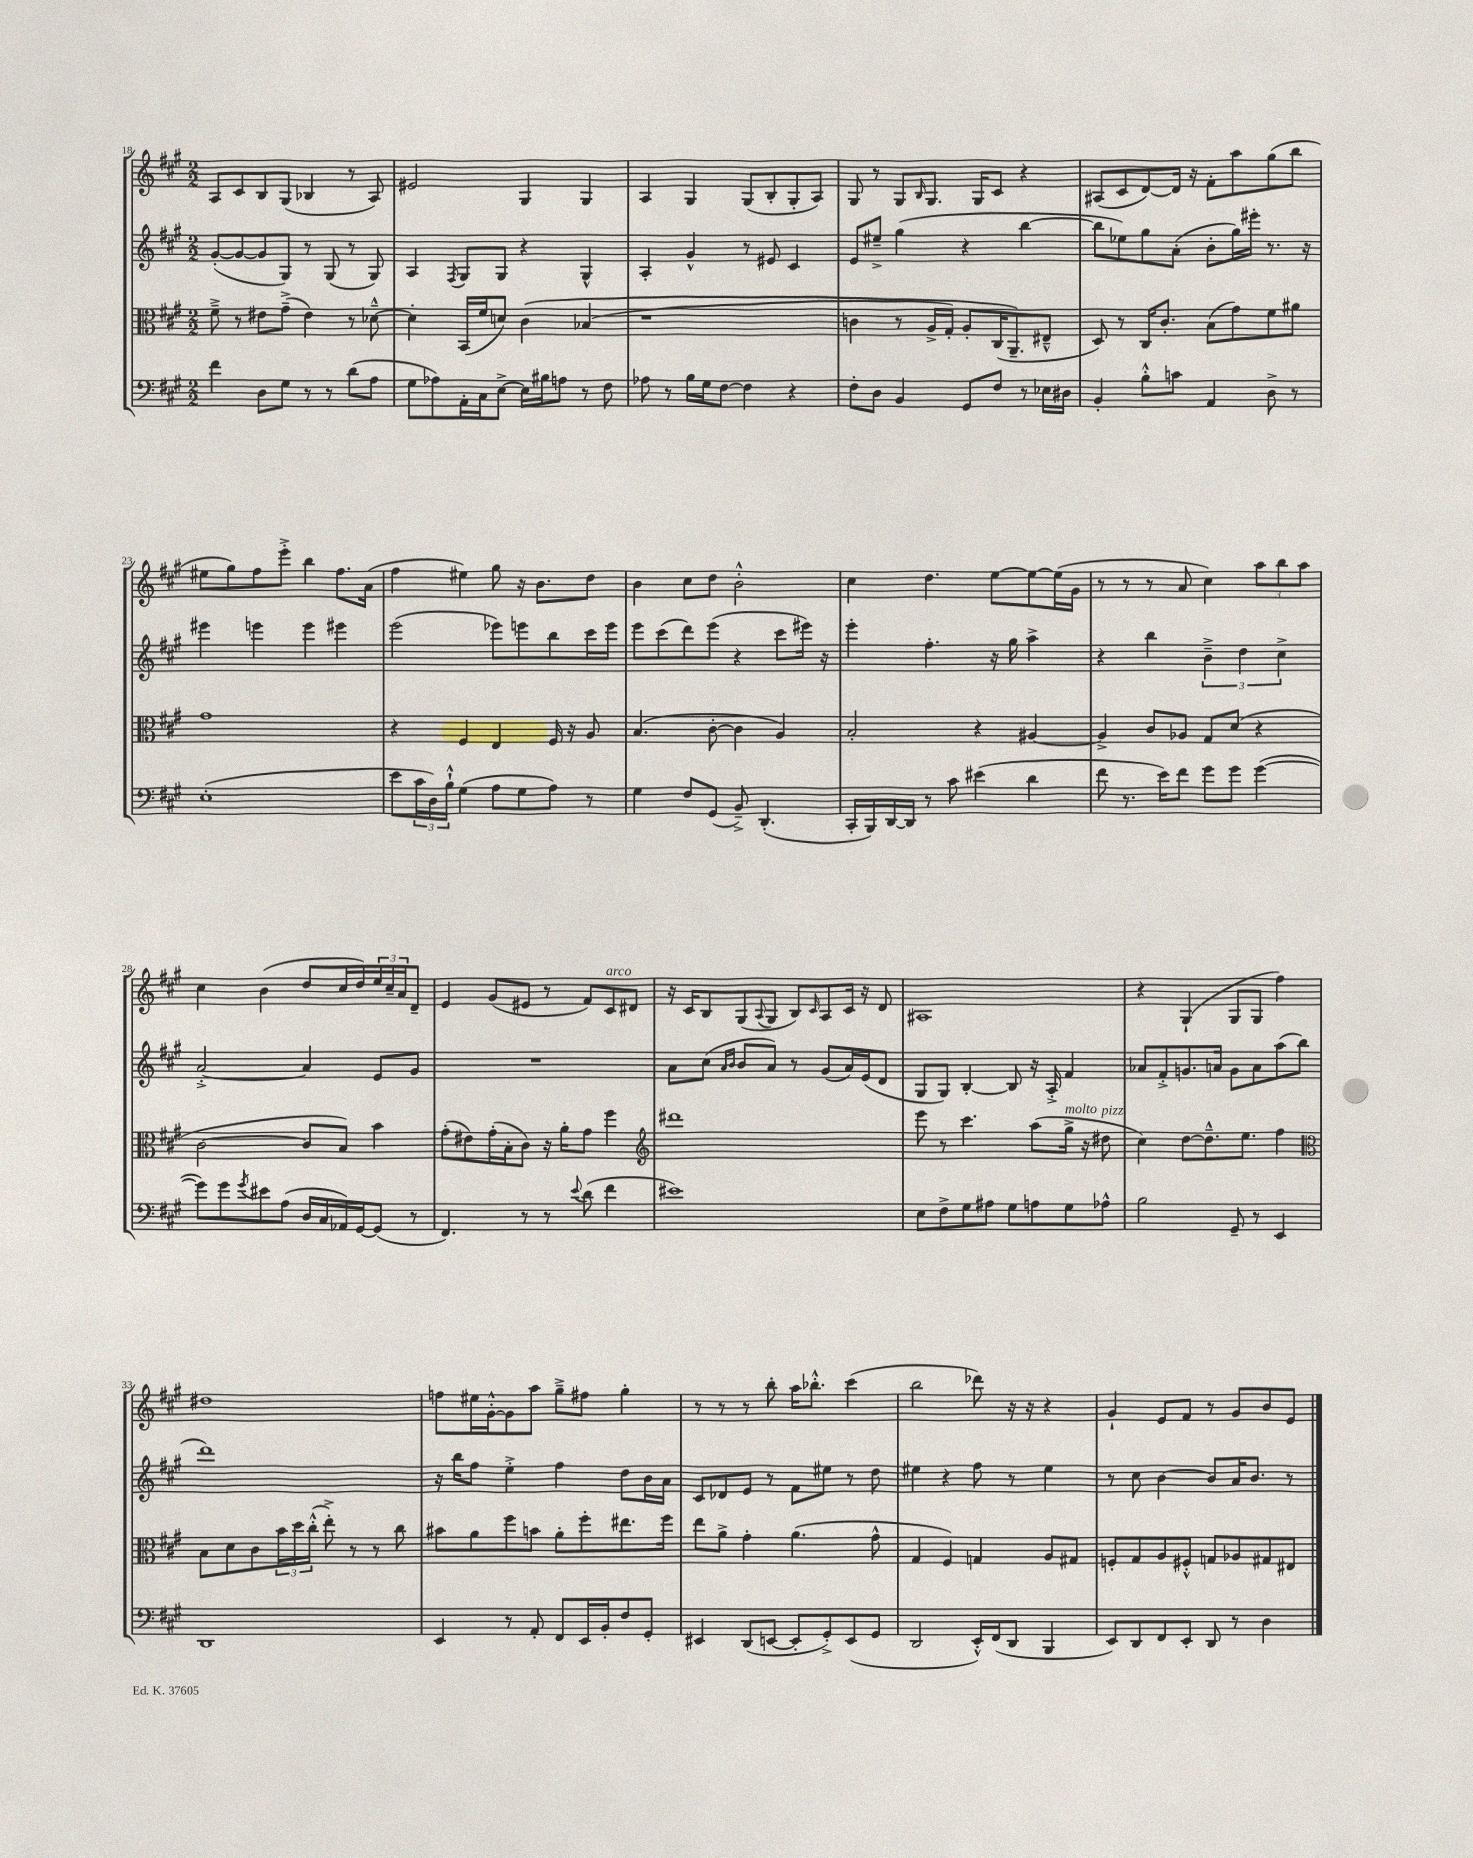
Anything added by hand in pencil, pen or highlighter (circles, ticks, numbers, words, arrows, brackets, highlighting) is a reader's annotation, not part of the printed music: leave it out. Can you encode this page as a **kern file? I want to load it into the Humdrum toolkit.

**kern	**kern	**kern	**kern
*staff4	*staff3	*staff2	*staff1
*clefF4	*clefC3	*clefG2	*clefG2
*k[f#c#g#]	*k[f#c#g#]	*k[f#c#g#]	*k[f#c#g#]
*M2/2	*M2/2	*M2/2	*M2/2
4f#	8f#~^	([8g#'	8A
.	8r	8g#_	8c#
8D	8e#	8g#]	8B
8G#	(8g#~^	8G#)	(8G#
8r	4e#)	8r	4B-
8r	.	(8G#	.
(8d	8r	8r	8r
8A	[8d-~^^	8G#)	8A)
=	=	=	=
8G#	4d-']	4A	2e#
8A-)	.	.	.
.	.	8qF#	.
16AA'	(16BB	8G#	.
16C#	16f#	.	.
[8E^	8d)	8G#	.
16E]	&(4c#	4r	4G#
16B#	.	.	.
8A	.	.	.
8r	(4B-	4G#^^	4G#
8F#	.	.	.
=	=	=	=
8A-	1r	4A'	4A
8r	.	.	.
16B	.	4g#^^	4G#
16G#	.	.	.
[8F#	.	.	.
4F#]	.	8r	(8G#
.	.	8e#	8B'
4r	.	4c#	8G#'
.	.	.	8A)
=	=	=	=
8F#'	4c	8e	8G#
8D	.	8ee#~^	8r
4BB	8r	(4gg#	8G#
.	.	.	16qqB
.	16A^	.	8.G#
.	16G#')	.	.
8GG#	8A'	4r	.
.	.	.	16G#
8F#	(16C#	.	8c#
.	8.AA~&)	.	.
8r	.	[4bb	4r
16E-	8E#~^^	.	.
16D#	.	.	.
=	=	=	=
4BB'	8D)	8bb]	(8A#
.	8r	8ee-)	8c#
8B'^^	16C#	8gg#	[8d)
.	8.c#'	.	.
8c	.	(8a'	16d]
.	.	.	16r
4AA	(8B	8b'	8f#'
.	8g#)	16gg#)	8aa
.	.	16eee#'	.
8D^	8f#	8.r	(8gg#
8r	8a#	.	8bb
.	.	16r	.
=	=	=	=
(1E'	1g#	4eee#	8ee#
.	.	.	8gg#)
.	.	4eee	8ff#
.	.	.	8eee'^
.	.	4eee	4bb
.	.	4eee#	8.ff#
.	.	.	(16a
=	=	=	=
8e	4r	(2eee	4ff#
24c#	.	.	.
24D)	.	.	.
24B`^^	.	.	.
(4G#	4F#	.	4ee#)
8A	4E	8eee-)	8gg#
8G#	.	8eee	16r
.	.	.	8.b
8A)	16F#	8bb	.
.	16r	.	.
8r	8A	16ccc#	8dd
.	.	16eee	.
=	=	=	=
4G#	(4.B	8eee	4b
.	.	(8ccc#	.
8F#	.	8ddd)	8cc#
(8GG#	[8c#'	(8eee	8dd
8BB~^)	4c#]	4r	2b'^^
(4.DD'	.	.	.
.	4A)	8ccc#	.
.	.	16eee#)	.
.	.	16r	.
=	=	=	=
16CC#'	2B'	4eee'	4cc#
16BBB)	.	.	.
[16DD	.	.	.
16DD]	.	.	.
8r	.	4.ff#'	4.dd
8c#	.	.	.
(4e#	4r	.	.
.	.	16r	[8ee
.	.	16gg#	.
4d	[4A#	4aa^	8ee_
.	.	.	(16ee]
.	.	.	16g#
=	=	=	=
8f#	4A#^]	4r	8r
8.r	.	.	8r
.	8c#	4bb	8r
16e)	.	.	.
8f#	8A-	.	8a
8g#	8G#	6b~^	4cc#)
8g#	(8d	.	.
.	.	6dd	.
([4g#	4r	.	12aa
.	.	6cc#^	12bb
.	.	.	12aa
=	=	=	=
8g#])	[2c#	[2a'^	4cc#
8g#	.	.	.
8qg#	.	.	.
8e#	.	.	(4b
(8A	.	.	.
16D	8c#]	4a]	8dd
16C#	.	.	.
16AA-)	8B)	.	16cc#
[16GG#	.	.	16dd)
(8GG#]	4b	8e	24ee
.	.	.	24cc#~
.	.	.	24a
8r	.	8g#	8d~
=	=	=	=
4.FF#)	(8g#'	1r	4e
.	8e#)	.	.
.	(16g#'	.	(8g#
.	16B'	.	.
8r	8c#)	.	8e#
8r	16r	.	8r
.	16a'	.	.
8qqe	.	.	.
(8d	8g#	.	8f#)
4f#	4ff#	.	8c#
.	.	.	8d#
=	=	=	=
*	*clefG2	*	*
1e#)	1ddd#	8a	16r
.	.	.	16c#
.	.	(8cc#	8B
.	.	16qqa	.
.	.	16qqb	.
.	.	8b	(8G#
.	.	.	8qqA
.	.	8a)	8G#
.	.	8r	8B)
.	.	.	16qqc#
.	.	(8g#	8A
.	.	16a)	16c#
.	.	(16e	16r
.	.	8d	8d
=	=	=	=
8E	8eee	8G#	1A#
8F#^	8r	8G#)	.
8G#	4.ccc#	[4B'	.
8A#	.	.	.
8G#	.	8B]	.
8A	(8aa	16r	.
.	.	16A'^	.
8G#	16gg#^	4f#	.
.	16r	.	.
8A-^^	8dd#	.	.
=	=	=	=
2B	4cc#)	8a-	4r
.	.	8f#'^	.
.	[8dd	8.g	(4G#`
.	8.dd~^^]	.	.
.	.	16a	.
8GG#~	.	8g	8G#
.	8.ee	.	.
8r	.	8a	8G#
4EE	4ff#	(8aa	4ff#)
.	.	8bb	.
=	=	=	=
*	*clefC3	*	*
1DD	8B	1ddd)	1dd#
.	8d	.	.
.	8c#	.	.
.	24b	.	.
.	24dd	.	.
.	(24cc#'^^	.	.
.	8ee'^)	.	.
.	8r	.	.
.	8r	.	.
.	8cc#	.	.
=	=	=	=
4EE	8b#	16r	8ff
.	.	16bb	.
.	8a	8ff#	16ee#
.	.	.	[16g#'^^
8r	8ff#	4ee'^	8g#]
8AA'	8b	.	8aa
8FF#	8a'	4ff#	8gg#~^
16EE	8ff#'	.	8ff#
16BB'	.	.	.
8F#	8.ee#	8dd	4gg#'
8GG#'	.	16b	.
.	16ff#	16a	.
=	=	=	=
4EE#	8ee	8c#	8r
.	8a^	8d-	8r
(8DD	4g#'	8e	8r
[8EE	.	8r	8bb'
8EE']	(4.a	8f#	16aa
.	.	.	8.bb-'^^
8GG#'^)	.	8ee#	.
(8EE	.	8r	(4ccc#
8GG#	8g#^^	8dd	.
=	=	=	=
2DD	4G#	4ee#	2bb
.	4F#)	4r	.
16EE'^^)	4G	8ff#	8ddd-)
(16FF#	.	.	.
8DD	.	8r	16r
.	.	.	16r
4BBB	8A	4ee#	4r
.	8G#	.	.
=	=	=	=
8EE)	8F'	8r	4g#`
8DD	8G#	8cc#	.
8FF#	8A	[4b	8e
8EE'	8F#'^^	.	8f#
8DD	8G	8b]	8r
8r	8A-	16a	8g#
.	.	8.b	.
4D	8G#	.	8b
.	8E#	8r	8e
==	==	==	==
*-	*-	*-	*-
